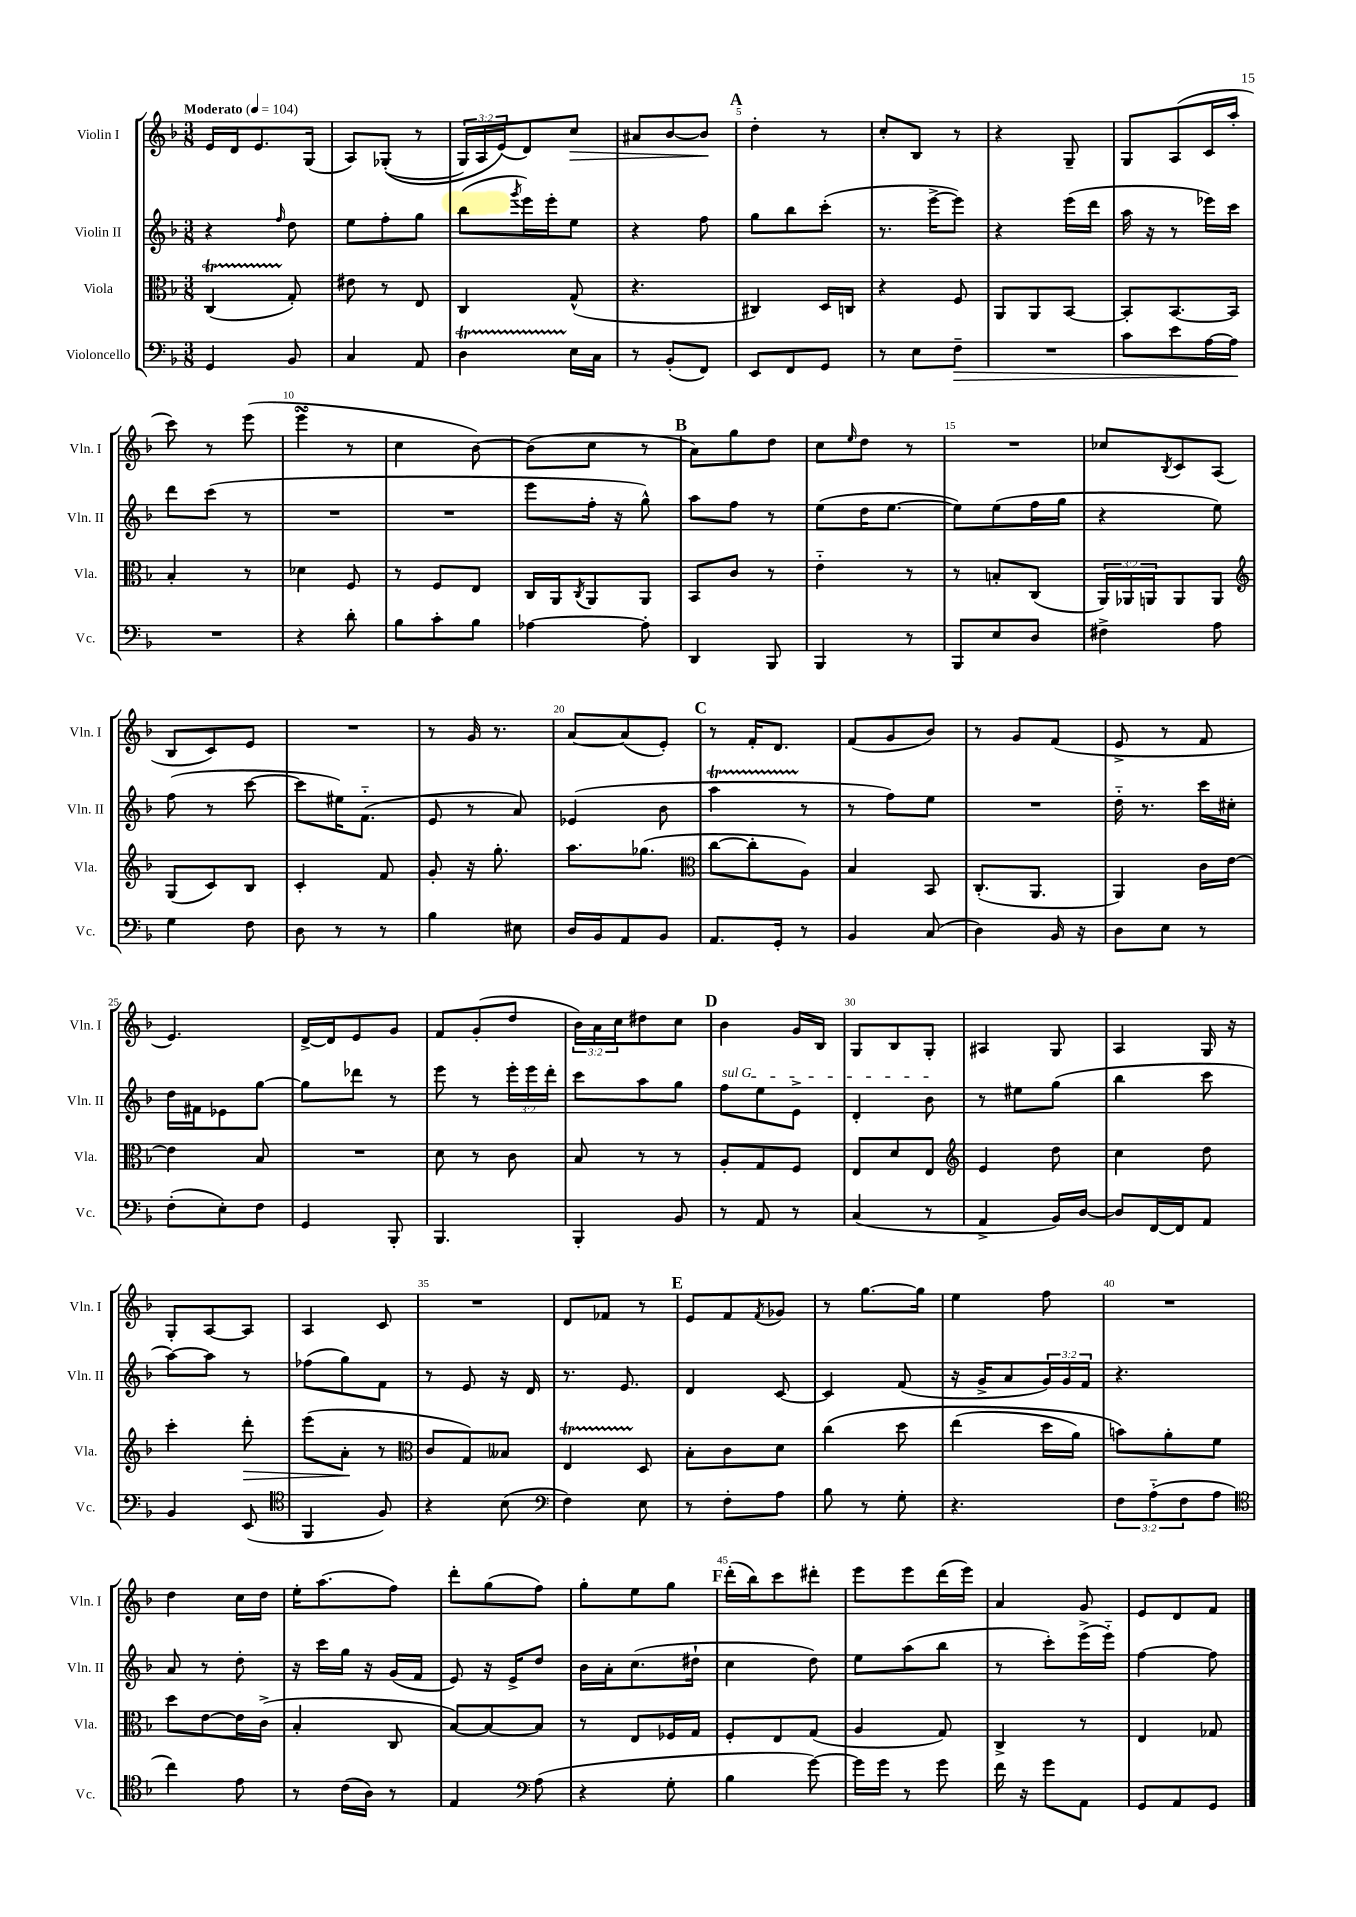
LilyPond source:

<<
\new StaffGroup <<
\new Staff = "s0" \with { instrumentName = "Violin I" shortInstrumentName = "Vln. I" } {
    \clef treble \key f \major \numericTimeSignature \time 3/8 \override Staff.TupletNumber.text = #tuplet-number::calc-fraction-text \tempo "Moderato" 4 = 104
    e'16 d'16 e'8. g16( |
    a8) ges8-.(\( r8 |
    \tuplet 3/2 { g16) a16 e'16(\) } d'8) c''8\> |
    ais'8 bes'8~ bes'8\! |
    \mark \markup { \bold "A" } d''4-. r8 |
    c''8-. bes8 r8 |
    r4 g8-- |
    g8 a8( c'16 a''16-. |
    c'''8) r8 e'''8( |
    e'''4\turn r8 |
    c''4 bes'8~) |
    bes'8( c''8 r8 |
    \mark \markup { \bold "B" } a'8) g''8 d''8 |
    c''8 \grace { e''16 } d''8 r8 |
    R4. |
    ces''8 \acciaccatura { bes8 } c'8 a8( |
    bes8 c'8) e'8 |
    R4. |
    r8 g'16 r8. |
    a'8~ a'8( e'8-.) |
    \mark \markup { \bold "C" } r8 f'16-. d'8. |
    f'8( g'8 bes'8) |
    r8 g'8 f'8( |
    e'8-> r8 f'8 |
    e'4.) |
    d'16~-> d'16 e'8 g'8 |
    f'8 g'8-.( d''8 |
    \tuplet 3/2 { bes'16) a'16 c''16 } dis''8 c''8 |
    \mark \markup { \bold "D" } bes'4 g'16 bes16 |
    g8 bes8 g8-. |
    ais4 g8 |
    a4 g16 r16 |
    g8-. a8~ a8 |
    a4 c'8 |
    R4. |
    d'8 fes'8 r8 |
    \mark \markup { \bold "E" } e'8 f'8 \acciaccatura { f'8 } ges'8 |
    r8 g''8.~ g''16 |
    e''4 f''8 |
    R4. |
    d''4 c''16 d''16 |
    e''16-. a''8.( f''8) |
    d'''8-. g''8( f''8) |
    g''8-. e''8 g''8 |
    \mark \markup { \bold "F" } d'''16-.( bes''16) c'''8 dis'''8-. |
    e'''8 e'''8 d'''16( e'''16) |
    a'4 g'8 |
    e'8 d'8 f'8 \bar "|." |
}
\new Staff = "s1" \with { instrumentName = "Violin II" shortInstrumentName = "Vln. II" } {
    \clef treble \key f \major \numericTimeSignature \time 3/8 \override Staff.TupletNumber.text = #tuplet-number::calc-fraction-text
    r4 \grace { f''16 } d''8 |
    e''8 f''8-. g''8 |
    bes''8( \acciaccatura { g'''8 } e'''16) e'''16-. e''8 |
    r4 f''8 |
    \mark \markup { \bold "A" } g''8 bes''8 c'''8-.( |
    r8. e'''16~-> e'''8) |
    r4 e'''16( d'''16 |
    a''16 r16 r8 ees'''16) c'''16 |
    d'''8 c'''8( r8 |
    R4. |
    R4. |
    e'''8 f''16-. r16 g''8-^) |
    \mark \markup { \bold "B" } a''8 f''8 r8 |
    e''8( d''16 e''8.~ |
    e''8) e''8( f''16 g''16 |
    r4 e''8) |
    f''8( r8 c'''8~ |
    c'''8 eis''16) f'8.-_( |
    e'8 r8 a'8) |
    ees'4( bes'8 |
    \mark \markup { \bold "C" } a''4\startTrillSpan r8\stopTrillSpan |
    r8 f''8) e''8 |
    R4. |
    d''16-_ r8. c'''16 cis''16-. |
    d''16 fis'16 ees'8 g''8~ |
    g''8 des'''8 r8 |
    e'''8 r8 \tuplet 3/2 { e'''16-. e'''16 d'''16-. } |
    c'''8 a''8 g''8 |
    \mark \markup { \bold "D" } \once \override TextSpanner.bound-details.left.text = \markup { \italic "sul G" } f''8\startTextSpan e''8 e'8-> |
    d'4-. bes'8\stopTextSpan |
    r8 eis''8 g''8( |
    bes''4 c'''8 |
    a''8~) a''8 r8 |
    fes''8( g''8) f'8 |
    r8 e'8 r16 d'16 |
    r8. e'8. |
    \mark \markup { \bold "E" } d'4 c'8~ |
    c'4 f'8( |
    r16 g'16-> a'8 \tuplet 3/2 { g'16) g'16 f'16 } |
    r4. |
    a'8 r8 d''8-. |
    r16 c'''16 g''16 r16 g'16( f'16 |
    e'8) r16 e'16-> d''8 |
    bes'16 a'16-. c''8.( dis''16-! |
    \mark \markup { \bold "F" } c''4 d''8) |
    e''8 a''8( bes''8 |
    r8 c'''8-.) e'''16->( e'''16-_) |
    f''4~ f''8 \bar "|." |
}
\new Staff = "s2" \with { instrumentName = "Viola" shortInstrumentName = "Vla." } {
    \clef alto \key f \major \numericTimeSignature \time 3/8 \override Staff.TupletNumber.text = #tuplet-number::calc-fraction-text
    c4\startTrillSpan( g8-.\stopTrillSpan) |
    eis'8 r8 e8 |
    c4 g8-^( |
    r4. |
    \mark \markup { \bold "A" } cis4) d16 c16 |
    r4 f8 |
    a,8 a,8 bes,8~ |
    bes,8-. bes,8.~ bes,16 |
    bes4-. r8 |
    des'4 f8 |
    r8 f8 e8 |
    c16 a,16 \acciaccatura { c8 } a,8 a,8 |
    \mark \markup { \bold "B" } bes,8 c'8 r8 |
    e'4-_ r8 |
    r8 b8-. c8( |
    \tuplet 3/2 { a,16) aes,16 a,16 } a,8 a,8 |
    \clef treble g8( c'8) bes8 |
    c'4-. f'8 |
    g'8-. r16 g''8.-. |
    a''8. ges''8.( |
    \mark \markup { \bold "C" } \clef alto c''8~ c''8-. a8) |
    bes4 bes,8 |
    c8.-.( a,8. |
    a,4) c'16 e'16~ |
    e'4 bes8 |
    R4. |
    d'8 r8 c'8 |
    bes8 r8 r8 |
    \mark \markup { \bold "D" } a8-. g8 f8 |
    e8 d'8 e8 |
    \clef treble e'4 d''8 |
    c''4 d''8 |
    c'''4-. d'''8-.\> |
    e'''8( a'8-.\! r8 |
    \clef alto c'8 g8) beses8 |
    e4\startTrillSpan d8\stopTrillSpan |
    \mark \markup { \bold "E" } bes8-. c'8 d'8 |
    c''4\( d''8 |
    e''4( d''16 a'16) |
    b'8\) a'8-. f'8 |
    d''8 e'8~ e'16 c'16->( |
    bes4-. c8 |
    bes8~) bes8~ bes8 |
    r8 e8 fes16 g16 |
    \mark \markup { \bold "F" } f8-. e8 g8( |
    a4 g8) |
    c4-> r8 |
    e4 ges8 \bar "|." |
}
\new Staff = "s3" \with { instrumentName = "Violoncello" shortInstrumentName = "Vc." } {
    \clef bass \key f \major \numericTimeSignature \time 3/8 \override Staff.TupletNumber.text = #tuplet-number::calc-fraction-text
    g,4 bes,8 |
    c4 a,8 |
    d4\startTrillSpan e16\stopTrillSpan c16 |
    r8 bes,8-.( f,8) |
    \mark \markup { \bold "A" } e,8 f,8 g,8 |
    r8 e8 f8--\> |
    R4. |
    c'8 e'8 a16~ a16\! |
    R4. |
    r4 d'8-. |
    bes8 c'8-. bes8 |
    aes4~ aes8-. |
    \mark \markup { \bold "B" } d,4 bes,,8 |
    bes,,4 r8 |
    bes,,8 e8 d8 |
    fis4-> a8 |
    g4 f8 |
    d8 r8 r8 |
    bes4 eis8 |
    d16 bes,16 a,8 bes,8 |
    \mark \markup { \bold "C" } a,8. g,16-. r8 |
    bes,4 c8( |
    d4) bes,16 r16 |
    d8 e8 r8 |
    f8-.( e8-.) f8 |
    g,4 bes,,8-. |
    bes,,4. |
    bes,,4-. bes,8 |
    \mark \markup { \bold "D" } r8 a,8 r8 |
    c4( r8 |
    a,4-> bes,16) d16~ |
    d8 f,16~ f,16 a,8 |
    bes,4 e,8( |
    \clef tenor f,4 f8) |
    r4 bes8( |
    \clef bass f4) e8 |
    \mark \markup { \bold "E" } r8 f8-. a8 |
    bes8 r8 g8-. |
    r4. |
    \tuplet 3/2 { f8 a8-_( f8 } a8 |
    \clef tenor c''4) e'8 |
    r8 c'16( a16) r8 |
    e4 \clef bass a8( |
    r4 g8-. |
    \mark \markup { \bold "F" } bes4 g'8~) |
    g'16 g'16 r8 g'8 |
    f'16 r16 g'8 a,8 |
    g,8 a,8 g,8 \bar "|." |
}
>>
>>
\layout { \context { \Score \override BarNumber.break-visibility = ##(#f #t #t) barNumberVisibility = #(every-nth-bar-number-visible 5) } }
